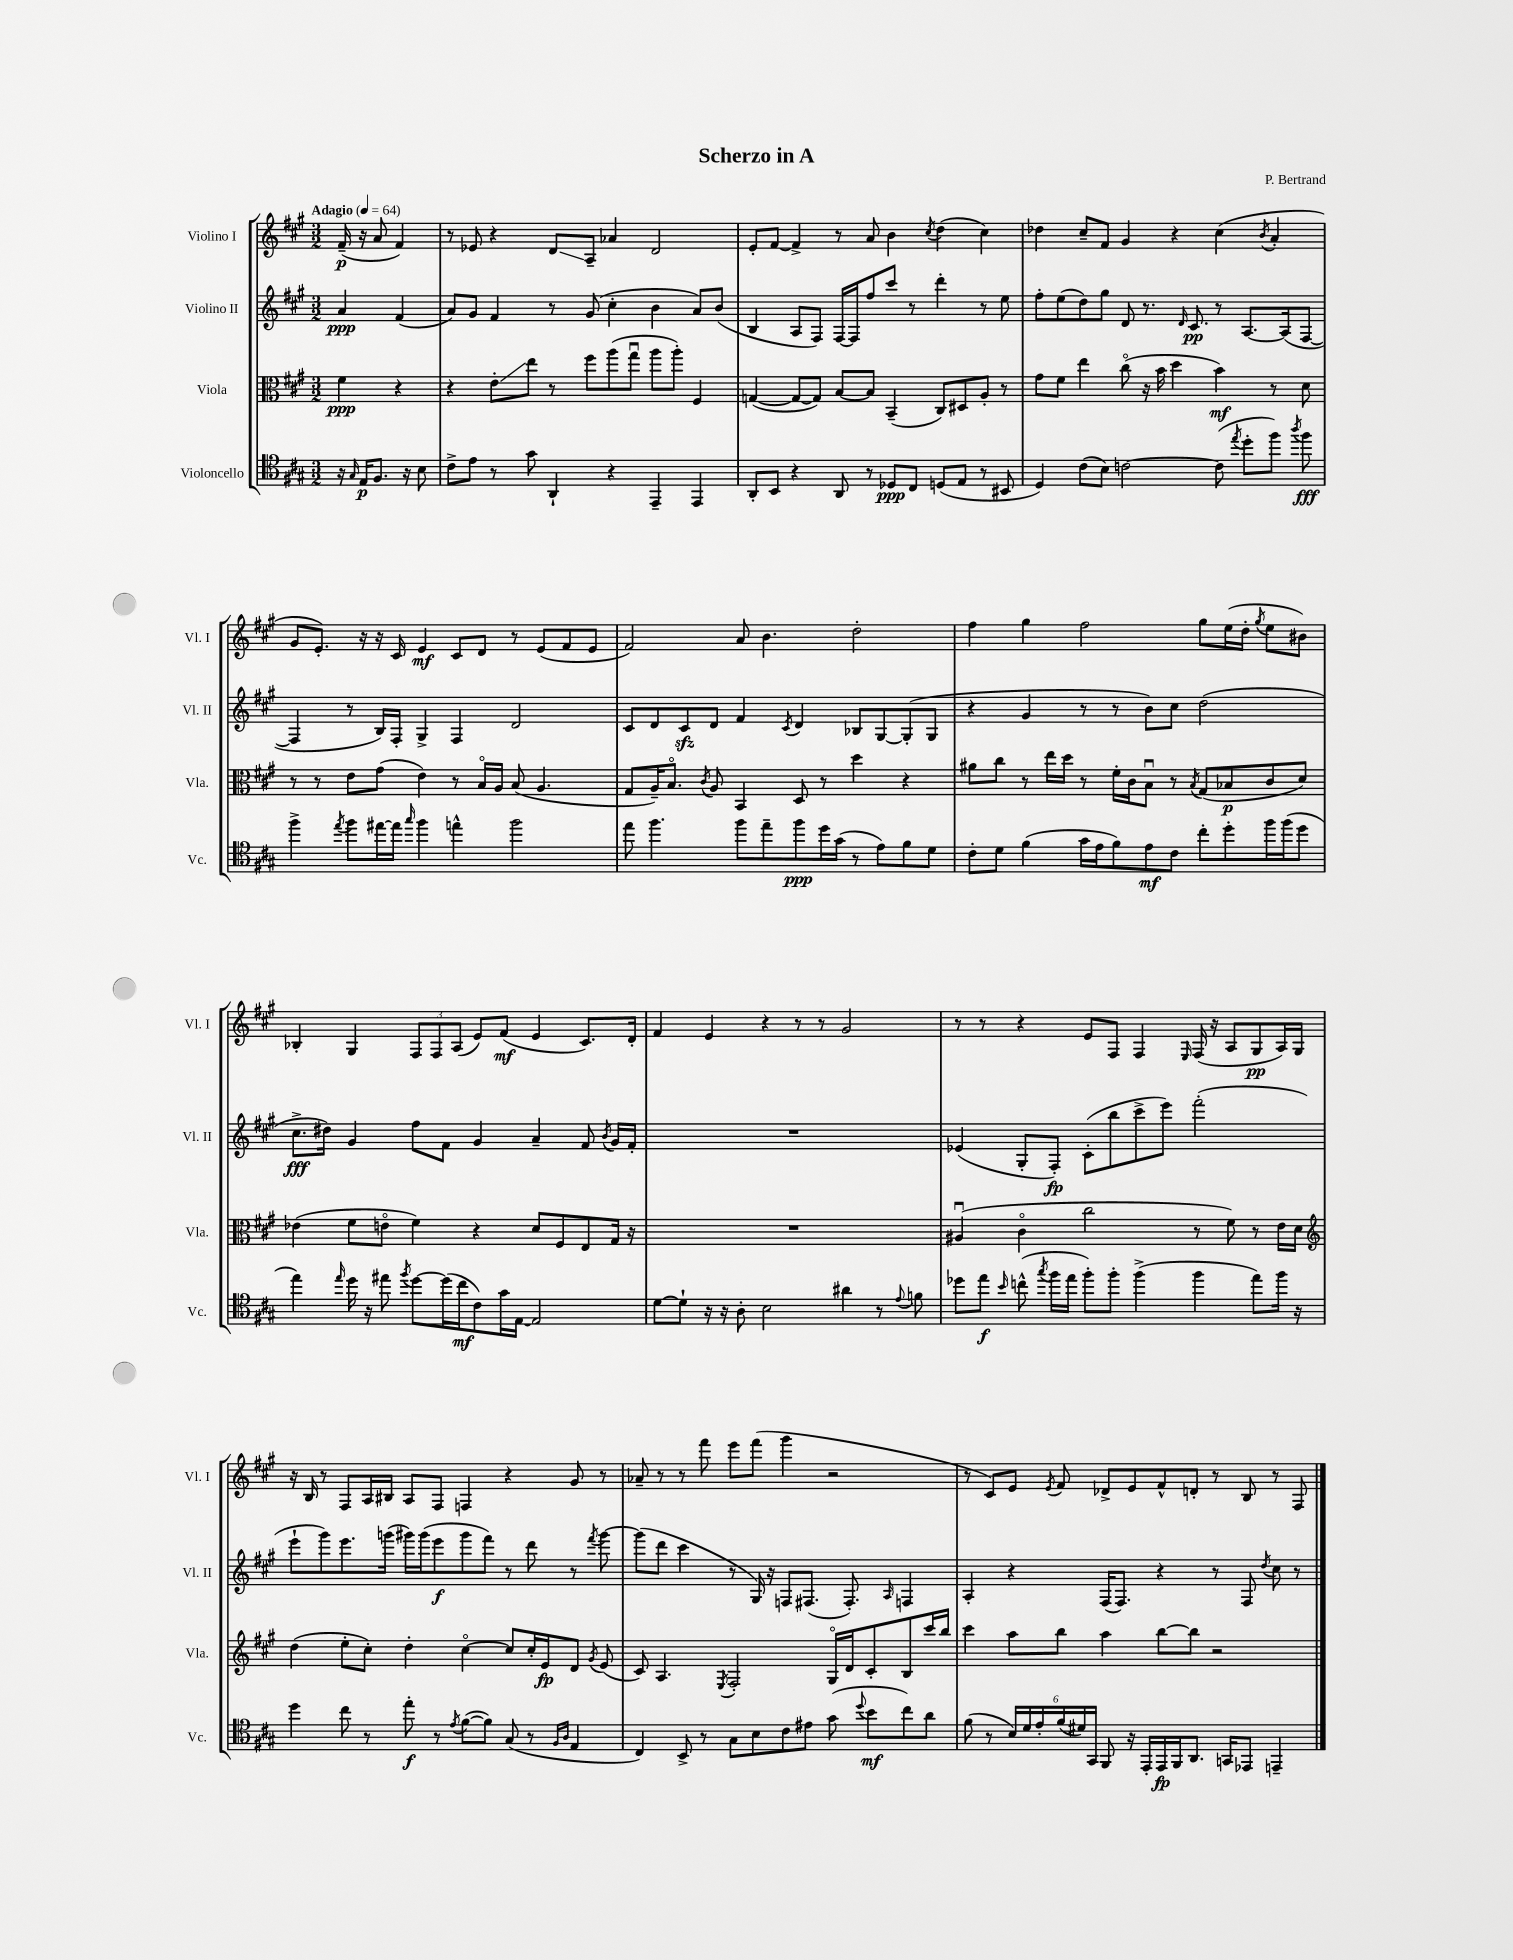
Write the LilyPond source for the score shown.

\header { title = "Scherzo in A" composer = "P. Bertrand" }
<<
\new StaffGroup <<
\new Staff = "s0" \with { instrumentName = "Violino I" shortInstrumentName = "Vl. I" } {
    \clef treble \key a \major \numericTimeSignature \time 3/2 \partial 2 \tempo "Adagio" 4 = 64
    \autoBeamOff fis'16--\p( r16 a'8 fis'4) |
    r8 ees'8 r4 d'8[\glissando a8]-- aes'4 d'2 |
    e'8[-. fis'8]~ fis'4-> r8 a'8 b'4 \acciaccatura { cis''8 } d''4( cis''4) |
    des''4 cis''8[-- fis'8] gis'4 r4 cis''4( \acciaccatura { b'8 } a'4-. |
    gis'8[ e'8.]-.) r16 r16 cis'16 e'4\mf cis'8[ d'8] r8 e'8[( fis'8 e'8] |
    fis'2) a'8 b'4. d''2-. |
    fis''4 gis''4 fis''2 gis''8[ e''16( d''16]-. \acciaccatura { gis''8 } e''8[ bis'8]) |
    bes4-. gis4 \tuplet 3/2 { fis8[ fis8 a8]( } e'8[) fis'8]\mf( e'4 cis'8.[) d'16]-. |
    fis'4 e'4 r4 r8 r8 gis'2 |
    r8 r8 r4 e'8[ fis8] fis4 \grace { e16 } fis16( r16 a8[ gis8\pp a16) gis16] |
    r16 b16 r8 fis8[ a16 bis16] a8[ fis8] f4 r4 gis'8 r8 |
    aes'8-- r8 r8 fis'''8 e'''8[ fis'''8]( gis'''4 r2 |
    r8 cis'8[) e'8] \acciaccatura { e'8 } fis'8 des'8[-> e'8 fis'8-^ d'8]-. r8 b8 r8 fis8 \bar "|." |
}
\new Staff = "s1" \with { instrumentName = "Violino II" shortInstrumentName = "Vl. II" } {
    \clef treble \key a \major \numericTimeSignature \time 3/2 \partial 2
    \autoBeamOff a'4\ppp fis'4( |
    a'8[) gis'8] fis'4 r8 gis'8( cis''4-. b'4 a'8[) b'8]( |
    b4 a8[ fis8]) fis16[~ fis16 fis''8 cis'''8] r8 d'''4-. r8 e''8 |
    fis''8[-. e''8( d''8) gis''8] d'8 r8. \grace { d'16 } cis'8.\pp r8 a8.[~ a16( fis8]~ |
    fis4 r8 b16[) fis16]-. gis4-> fis4 d'2 |
    cis'8[ d'8 cis'8\sfz d'8] fis'4 \acciaccatura { cis'8 } d'4 bes8[ gis8~ gis8-.( gis8] |
    r4 gis'4 r8 r8 b'8[) cis''8] d''2( |
    cis''8.[->\fff dis''16]) gis'4 fis''8[ fis'8] gis'4 a'4-- fis'8 \acciaccatura { b'8 } gis'16[ fis'16]-. |
    R1. |
    ees'4( gis8[-. fis8]-.\fp) cis'8[-.( b''8 cis'''8-> e'''8]) fis'''2-.( |
    e'''8[-! gis'''8) e'''8. g'''16]( gis'''16[) gis'''16( e'''8\f gis'''8 fis'''8]) r8 d'''8 r8 \acciaccatura { fis'''8 } gis'''8~ |
    gis'''8[( d'''8] cis'''4 r8 gis16) r16 f8[ fis8.]( fis8.-.) \grace { a16 } f4 |
    a4-. r4 fis16[( fis8.]) r4 r8 fis8 \acciaccatura { d''8 } cis''8 r8 \bar "|." |
}
\new Staff = "s2" \with { instrumentName = "Viola" shortInstrumentName = "Vla." } {
    \clef alto \key a \major \numericTimeSignature \time 3/2 \partial 2
    \autoBeamOff fis'4\ppp r4 |
    r4 e'8[-.\glissando e''8] r8 fis''8[ a''8( gis''8]\downbow a''8[ a''8]-.) fis4 |
    g4~( g8[~ g8]) b8[~ b8] b,4--( cis8[) dis8 a8]-. r8 |
    gis'8[ fis'8] e''4 cis''8\flageolet( r16 b'16 d''4 b'4\mf) r8 d'8 |
    r8 r8 e'8[ gis'8]( e'4) r8 b16[\flageolet a16] b8( a4. |
    gis8[ a16--) b8.]\flageolet \acciaccatura { cis'8 } a8 b,4 d8 r8 d''4 r4 |
    ais'8[ cis''8] r8 e''16[ d''16] r8 fis'16[-. cis'16 b8]\downbow r8 \acciaccatura { b8 } gis8[( bes8\p cis'8 d'8]) |
    ees'4( fis'8[ e'8]\flageolet fis'4) r4 d'8[ fis8 e8 gis16] r16 |
    R1. |
    ais4\downbow( cis'4\flageolet cis''2 r8 fis'8) r8 e'16[ d'16] |
    \clef treble d''4( e''8[-. cis''8]-.) d''4-. cis''4~\flageolet cis''8[ cis''16-. e'16\fp d'8] \acciaccatura { gis'8 } e'8( |
    cis'8) a4. \acciaccatura { e8 } fis2-. gis16[\flageolet d'16 cis'8-. b8 cis'''16 b''16] |
    cis'''4 a''8[ b''8] a''4 b''8[~ b''8] r2 \bar "|." |
}
\new Staff = "s3" \with { instrumentName = "Violoncello" shortInstrumentName = "Vc." } {
    \clef tenor \key a \major \numericTimeSignature \time 3/2 \partial 2
    \autoBeamOff r16 \grace { gis16 } e16[\p fis8.] r16 b8 |
    cis'8[-> e'8] r8 gis'8 a,4-! r4 e,4-- e,4 |
    a,8[-. b,8] r4 a,8 r8 des8[\ppp cis8] d8[( e8] r8 bis,8 |
    d4) cis'8[( b8]) c'2~ c'8( \acciaccatura { e''8 } d''8[-. fis''8]) \acciaccatura { a''8 } fis''8\fff |
    fis''4-> \acciaccatura { e''8 } fis''8[ eis''16~ eis''16] \grace { gis''16 } fis''4 e''4-^ fis''2 |
    e''8 fis''4. fis''8[ e''8-- fis''8\ppp d''16 gis'16]( r8 e'8[) fis'8 d'8] |
    cis'8[-. d'8] fis'4( gis'16[ e'16 fis'8) e'8\mf cis'8] cis''8[-. d''8-. fis''16 fis''16( d''8] |
    e''4) \grace { e''16 } d''16 r16 eis''8 \acciaccatura { fis''8 } d''8[~ d''16( cis''16\mf cis'8) gis'16 e16]~ e2 |
    d'8[~ d'8]-! r16 r16 a8-. b2 ais'4 r8 \appoggiatura { e'8 } f'8 |
    des''8[ e''8]\f \grace { b'16 } c''8-^( \acciaccatura { gis''8 } fis''16[ e''16] fis''8[-.) fis''8]-. fis''4->( fis''4 e''8[) fis''16] r16 |
    d''4 cis''8 r8 e''8-.\f r8 \acciaccatura { e'8 } fis'8[~( fis'8]) gis8( r8 \grace { fis16[ a16] } e4 |
    cis4) b,8-> r8 gis8[ b8 cis'8 eis'8] gis'8( \appoggiatura { d''8 } b'8[\mf cis''8) a'8] |
    fis'8( r8 \tuplet 6/4 { b16[) d'16 e'16-. fis'16( dis'16) gis,16] } fis,8 r16 e,16[-. e,16\fp fis,16 a,8.] g,16[ ees,8] e,4-- \bar "|." |
}
>>
>>
\layout { \context { \Score \remove "Bar_number_engraver" } }
